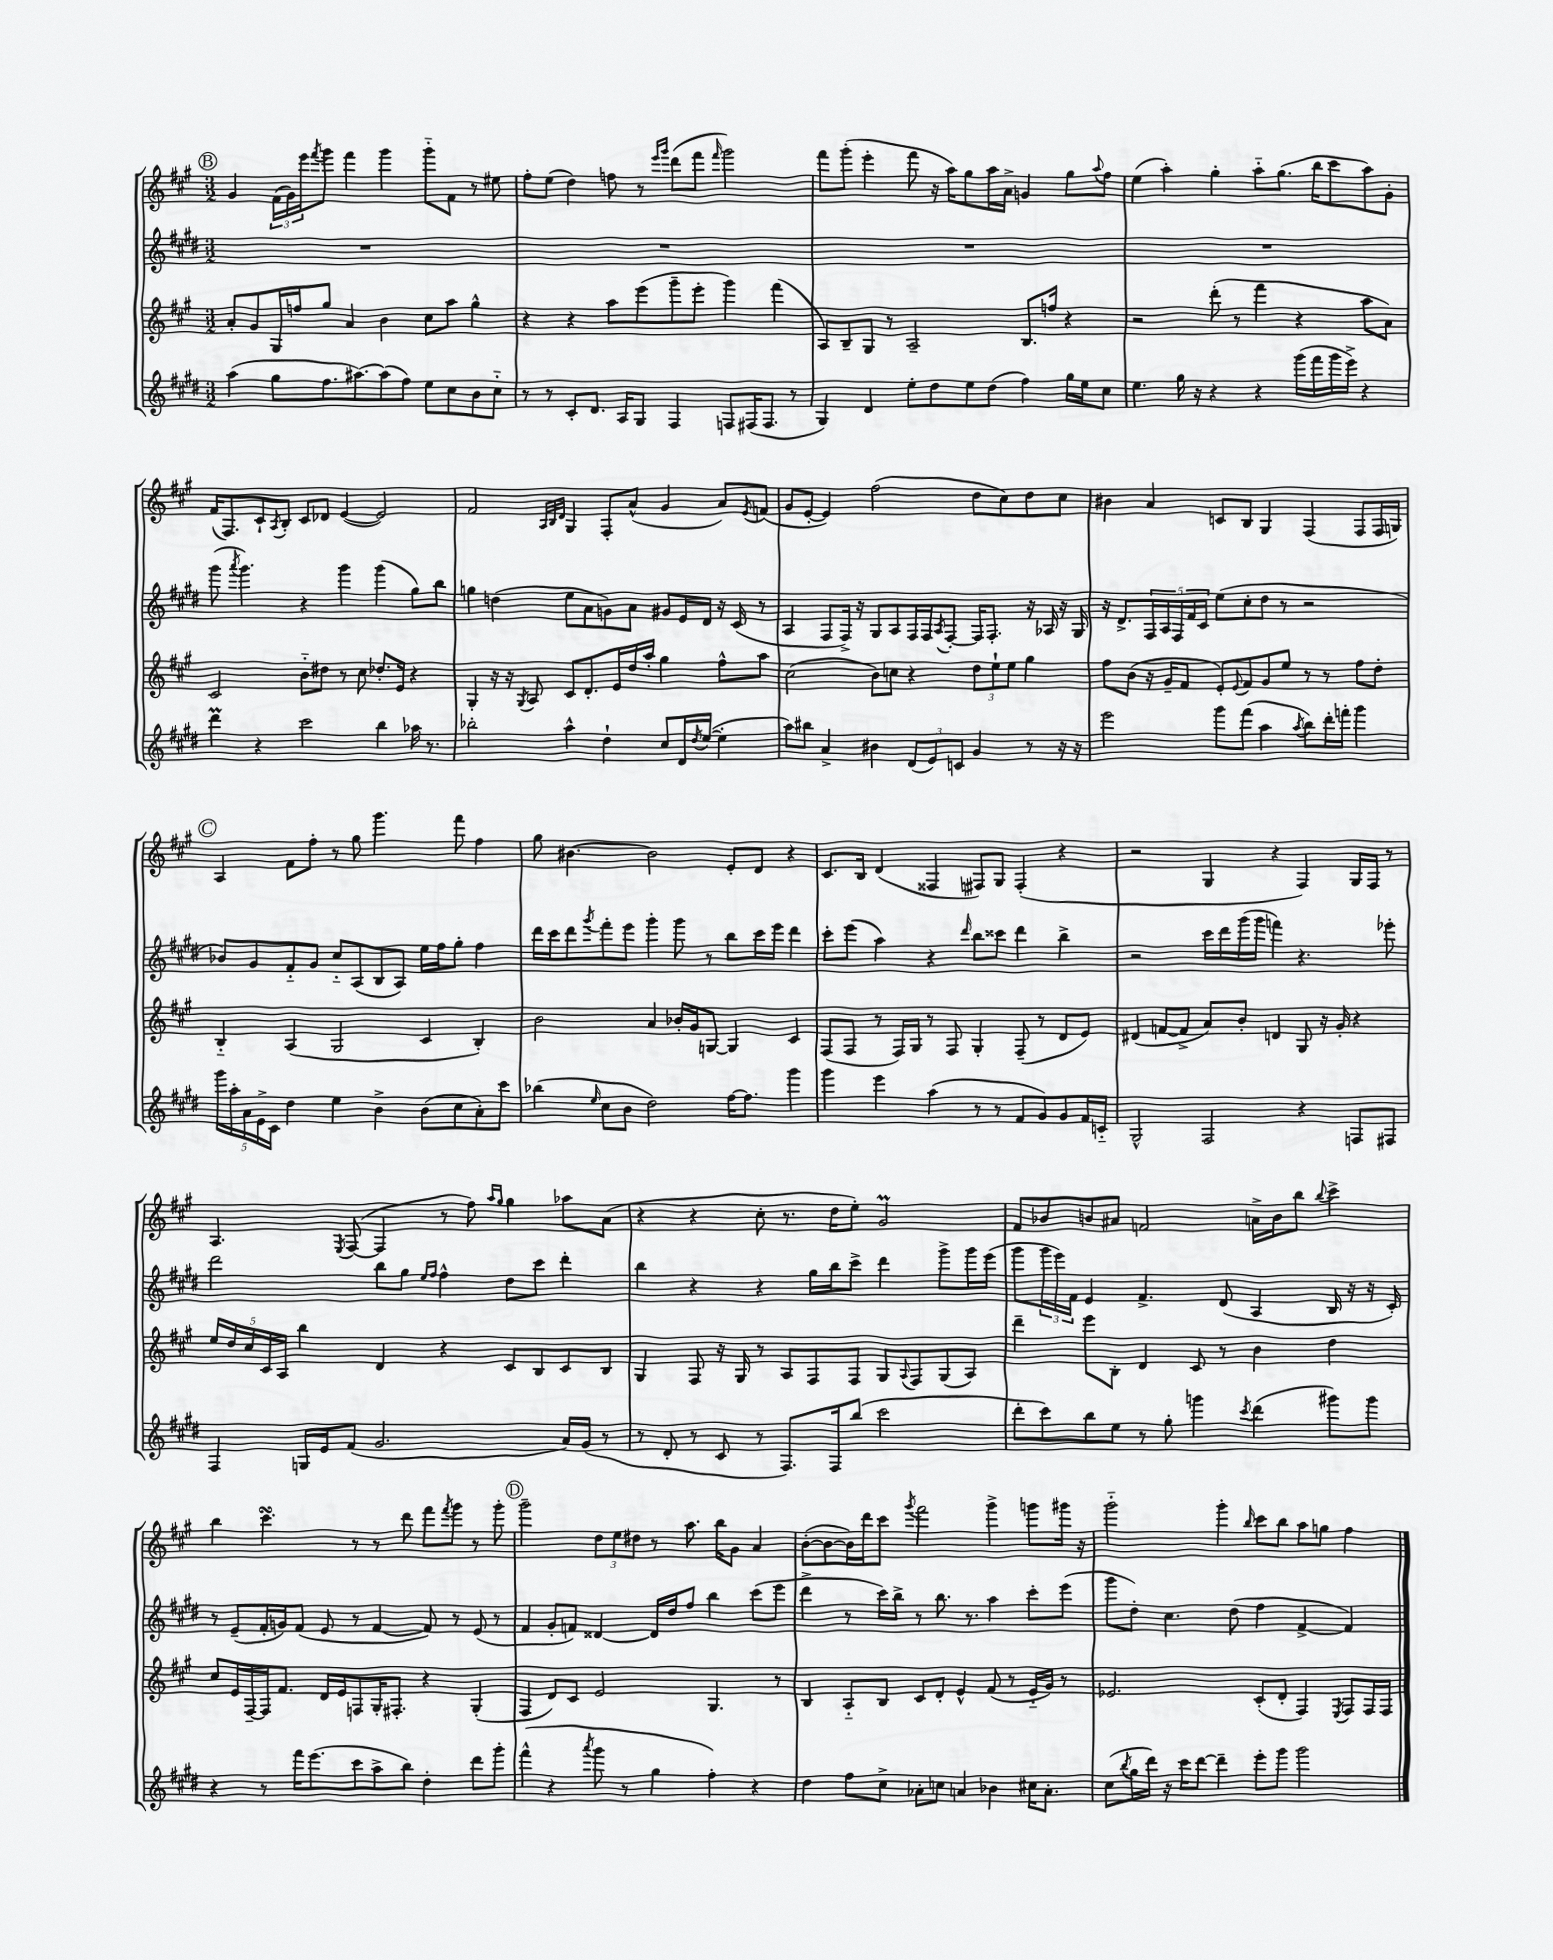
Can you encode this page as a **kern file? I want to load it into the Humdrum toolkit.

**kern	**kern	**kern	**kern
*staff4	*staff3	*staff2	*staff1
*clefG2	*clefG2	*clefG2	*clefG2
*k[f#c#g#d#]	*k[f#c#g#]	*k[f#c#g#d#]	*k[f#c#g#]
*M3/2	*M3/2	*M3/2	*M3/2
(4aa	8a'	1.r	4g#
.	8g#	.	.
8gg#	16G#	.	(24f#
.	.	.	24g#)
.	16ff	.	.
.	.	.	24eee
.	.	.	8qfff#
8.ff#	8gg#	.	8ggg#
.	4a	.	4fff#
[8.aa#)	.	.	.
(8aa#]	4b	.	4ggg#
8ff#)	.	.	.
8ee	8cc#	.	8ggg#'~
8cc#	8aa	.	8f#
8b	4gg#^^	.	8r
8cc#'~	.	.	8ee#
=	=	=	=
8r	4r	1.r	8ff#'
8r	.	.	(8ee
8c#'	4r	.	4dd)
8.d#	.	.	.
.	8aa	.	8ff
16A	.	.	.
8G#	(8eee	.	8r
.	.	.	16qqeee
.	.	.	16qqggg#
4F#	8ggg#~	.	(8ddd
.	8eee'	.	8fff#
.	.	.	16qqfff#
8F	4ggg#)	.	2ggg#)
(16F#	.	.	.
8.F#	.	.	.
.	(4fff#	.	.
8r	.	.	.
=	=	=	=
4G#)	8A)	1.r	8fff#
.	8B~	.	(8ggg#'
4d#	8G#	.	4eee'
.	8r	.	.
8ee'	2A~	.	8fff#
8dd#	.	.	16r
.	.	.	16aa)
8ee	.	.	8gg#
(8dd#	.	.	16aa
.	.	.	16a^
4ff#)	8.B	.	4g
.	16ff	.	.
16gg#	4r	.	8gg#
16ee	.	.	.
.	.	.	8qqaa
8cc#	.	.	8ff#
=	=	=	=
4.ee	2r	1.r	(4ee
.	.	.	4aa')
16gg#	.	.	.
16r	.	.	.
4r	(8ddd'	.	4gg#'
.	8r	.	.
4r	4fff#	.	8aa'~
.	.	.	(8.gg#
(16ggg#	4r	.	.
16fff#	.	.	16bb
16ggg#	.	.	8ccc#
16eee^)	.	.	.
4r	8aa	.	8aa)
.	8a)	.	8g#'
=	=	=	=
4ddd#	2c#	(8ggg#	(16f#
.	.	.	8.F#)
.	.	8qaaa	.
.	.	4.ggg#)	.
4r	.	.	8c#`
.	.	.	8qA
.	.	.	8B'
2ccc#	8b'~	4r	8c#
.	8dd#	.	8d-
.	8r	4ggg#	([4e
.	8cc#	.	.
4bb	8.dd-'	(4ggg#	2e])
.	16e	.	.
16aa-	4r	8gg#)	.
8.r	.	.	.
.	.	8bb	.
=	=	=	=
2bb-'	4G#'	4gg	2f#
.	16r	(4dd	.
.	16r	.	.
.	8qG#	.	.
.	8A	.	.
.	.	.	32qqA
.	.	.	32qqB
.	.	.	32qqd
4aa^^	8c#	8ee	4G#
.	8.d'	8a	.
4dd#`	.	8g)	8F#'
.	16e	.	.
.	16dd	8a	(8a^^
.	16aa'	.	.
8cc#	4gg#	8g#	4g#
16d#	.	16e	.
8qdd#	.	.	.
([16ee	.	16d#	.
4ee']	8ff#^^	16r	8a)
.	.	(16c#	.
.	.	.	8qe
.	8aa	8r	(8f
=	=	=	=
8aa)	(2cc#	4A	8g#
8bb#	.	.	[8e'
4a^	.	8F#	4e])
.	.	16F#^)	.
.	.	16r	.
4b#	8b)	8G#	(2ff#
.	8cc	8A	.
(12d#	4r	16F#	.
.	.	16F#	.
12e)	.	.	.
.	.	8qA	.
.	.	[8F#'	.
12c	.	.	.
4g#	12dd	16F#]	8dd
.	.	8.F#'	.
.	12ee`	.	.
.	.	.	8cc#)
.	12ee	.	.
8r	4gg#	16r	8dd
.	.	16A-	.
16r	.	16r	8cc#
16r	.	16G#	.
=	=	=	=
2eee	8ff#	16r	4b#
.	.	8.d#^	.
.	(8b	.	.
.	16r	20F#	4a
.	.	20A	.
.	16g#~	.	.
.	.	20F#	.
.	8f#	.	.
.	.	20f#	.
.	.	20c#	.
8ggg#	8e')	(8ee	8c
.	8qqe	.	.
(8fff#	8f#	8cc#'	8B
4aa	8g#	8dd#	4G#
.	8ee	8r	.
8qaa	.	.	.
8bb)	8r	2r	(4F#
16ddd#'	8r	.	.
16fff'	.	.	.
4ggg#	8ff#	.	8F#
.	8dd'	.	16F#
.	.	.	16G)
=	=	=	=
20ggg#	4B'~	8b-)	4A
20aa'	.	.	.
20a	.	.	.
.	.	8g#	.
20e^	.	.	.
20c#	.	.	.
4dd#	(4A	8f#'~	8f#
.	.	8g#	8ff#'
4ee	2G#	8cc#'~	8r
.	.	(8A	8gg#
4b^	.	8B	4.ggg#
.	.	8A)	.
(8b	4c#	16ee	.
.	.	16ff#	.
8cc#	.	8gg#'	8fff#
8a')	4B')	4ff#	4ff#
8ccc#	.	.	.
=	=	=	=
(4bb-	2b	16ddd#	8gg#
.	.	16ccc#	.
.	.	8ddd#	[4.b#
16qqee	.	8qggg#	.
8cc#	.	8fff#'	.
8b	.	8eee	.
2dd#)	4a	4ggg#'	2b#]
.	16b-'	8ggg#	.
.	16g#	.	.
.	[8G	8r	.
[16ff#	4G]	8bb	8e'
8.ff#]	.	.	.
.	.	16ccc#	8d
.	.	16eee	.
4ggg#	4c#	4ddd#	4r
=	=	=	=
4ggg#	(8F#	8ccc#'	8.c#
.	8F#	(8eee	.
.	.	.	16B
4eee	8r	4aa)	(4d
.	16F#)	.	.
.	16G#	.	.
(4aa	8r	4r	4F##
.	8F#	.	.
.	.	16qqddd#	.
8r	4G#'	8bb	8F#)
8r	.	8ccc##	8G#
8f#	(8F#~	4ddd#	(4F#'
8g#)	8r	.	.
8g#	8d	4bb^	4r
16f#	8e)	.	.
16c'~	.	.	.
=	=	=	=
2G#^^	(4d#	2r	2r
.	[8f	.	.
.	8f^]	.	.
2F#	8a)	16ccc#	4G#
.	.	16ddd#	.
.	8b'	(16ggg#	.
.	.	16ggg#	.
.	4d	4fff)	4r
4r	8G#	4.r	4F#)
.	16r	.	.
.	16g#'	.	.
8F	4r	.	16G#
.	.	.	16F#
8F#	.	8eee-'	8r
=	=	=	=
4F#	20ee	2ddd#	4.A
.	20dd	.	.
.	20cc#	.	.
.	20c#	.	.
.	20A	.	.
16G	4bb	.	.
16e	.	.	.
.	.	.	8qE
(8f#	.	.	([8F#
2.g#	4d	8bb	4F#]
.	.	8gg#	.
.	.	16qqee	.
.	.	16qqff#	.
.	4r	4ff#^^	8r
.	.	.	8ff#)
.	.	.	16qqaa
.	.	.	16qqgg#
.	8c#	8dd#	4gg#
.	8B	8ccc#	.
16a)	8c#	4ddd#'	8aa-
(16g#	.	.	.
8r	8B	.	(8a
=	=	=	=
8r	4G#	4bb	4r
8d#'	.	.	.
8r	8F#	4r	4r
8c#	16r	.	.
.	16G#	.	.
8r	8r	4r	8cc#'
8.F#)	8A	.	8.r
.	8F#	16gg#	.
16F#	.	16bb	16dd
(8bb	8F#	8ccc#^	8ee')
2ccc#	8G#	4ddd#	2g#
.	8qqA	.	.
.	8F#	.	.
.	(8G#	8ggg#^	.
.	8A)	16ggg#	.
.	.	(16eee	.
=	=	=	=
8ddd#'	4ddd~	8ggg#	8f#
8ccc#)	.	24ggg#	8b-
.	.	24eee)	.
.	.	24f#	.
8bb	8eee	4e	8b
8ee	8B'	.	8a#
8r	4d	4.f#^	2f
8gg#'	.	.	.
4ggg	8c#	.	.
.	8r	(8d#	.
8qccc#	.	.	.
(4ddd#	4b	4A	16a^
.	.	.	16b
.	.	.	8bb
.	.	.	8qqbb
8ggg#)	4dd	16B	4ccc#^
.	.	16r	.
8ggg#	.	16r	.
.	.	16c#')	.
=	=	=	=
4r	8cc#	8r	4bb
.	16e	(8e~	.
.	[16F#~	.	.
8r	16F#]	16f#'	4.ccc#
.	8.f#	16g)	.
16fff#	.	(8f#	.
(8.eee	.	.	.
.	16d	8e	.
.	16e	.	.
8ccc#	8F	8r	8r
8aa^	16G#'	[4f#	8r
.	8.F#'	.	.
8bb)	.	.	8ddd
4dd#'	4r	8f#])	8fff#
.	.	.	8qfff#
.	.	8r	8ggg#
8ddd#	(4G#'	(8e	8r
8ggg#'	.	8r	8ggg#'
=	=	=	=
(4fff#^^	4F#	4f#	2ggg#~
4r	8d)	8g#'	.
.	8c#	8f)	.
8qaaa	.	.	.
8ggg#	2e	[4d##	12dd
.	.	.	12ee
8r	.	.	.
.	.	.	12dd#
4gg#	.	16d##]	8r
.	.	16dd#	.
.	.	8ff#	8.aa
4ff#')	4.G#	4bb	.
.	.	.	16bb
.	.	.	8g#
4r	.	(8ccc#	4a
.	8r	8eee	.
=	=	=	=
4dd#	4B	4ddd#^	([8b'
.	.	.	8b_
8ff#	8A'~	8r	16b])
.	.	.	16ddd
8cc#^	8B	16ccc#)	8ccc#
.	.	16bb^	.
.	.	.	8qggg#
8a-'	8c#	8r	2fff#
8cc	8d'	8.bb	.
4a	4e^^	.	.
.	.	8.r	.
4b-	(8f#	4aa	4ggg#^
.	8r	.	.
16cc#	16e'~	8ccc#'	8ggg
8.a'	16g#)	.	.
.	8r	(8eee	16ggg#
.	.	.	16r
=	=	=	=
(8cc#	2.e-	8ggg#	2ggg#'~
8qbb	.	.	.
16gg#	.	8dd#')	.
16ddd#)	.	.	.
16r	.	4.cc#	.
16ccc#	.	.	.
[8ddd#	.	.	.
4ddd#~]	.	.	4ggg#'
.	.	(8dd#	.
.	.	.	16qqbb
8eee'	(8c#'	4ff#	8ccc#
8ggg#	8d'	.	8bb
2ggg#	4F#)	[4f#^	8aa
.	.	.	8gg
.	8qE	.	.
.	8F#	4f#])	4ff#
.	16F#	.	.
.	16F#	.	.
==	==	==	==
*-	*-	*-	*-
